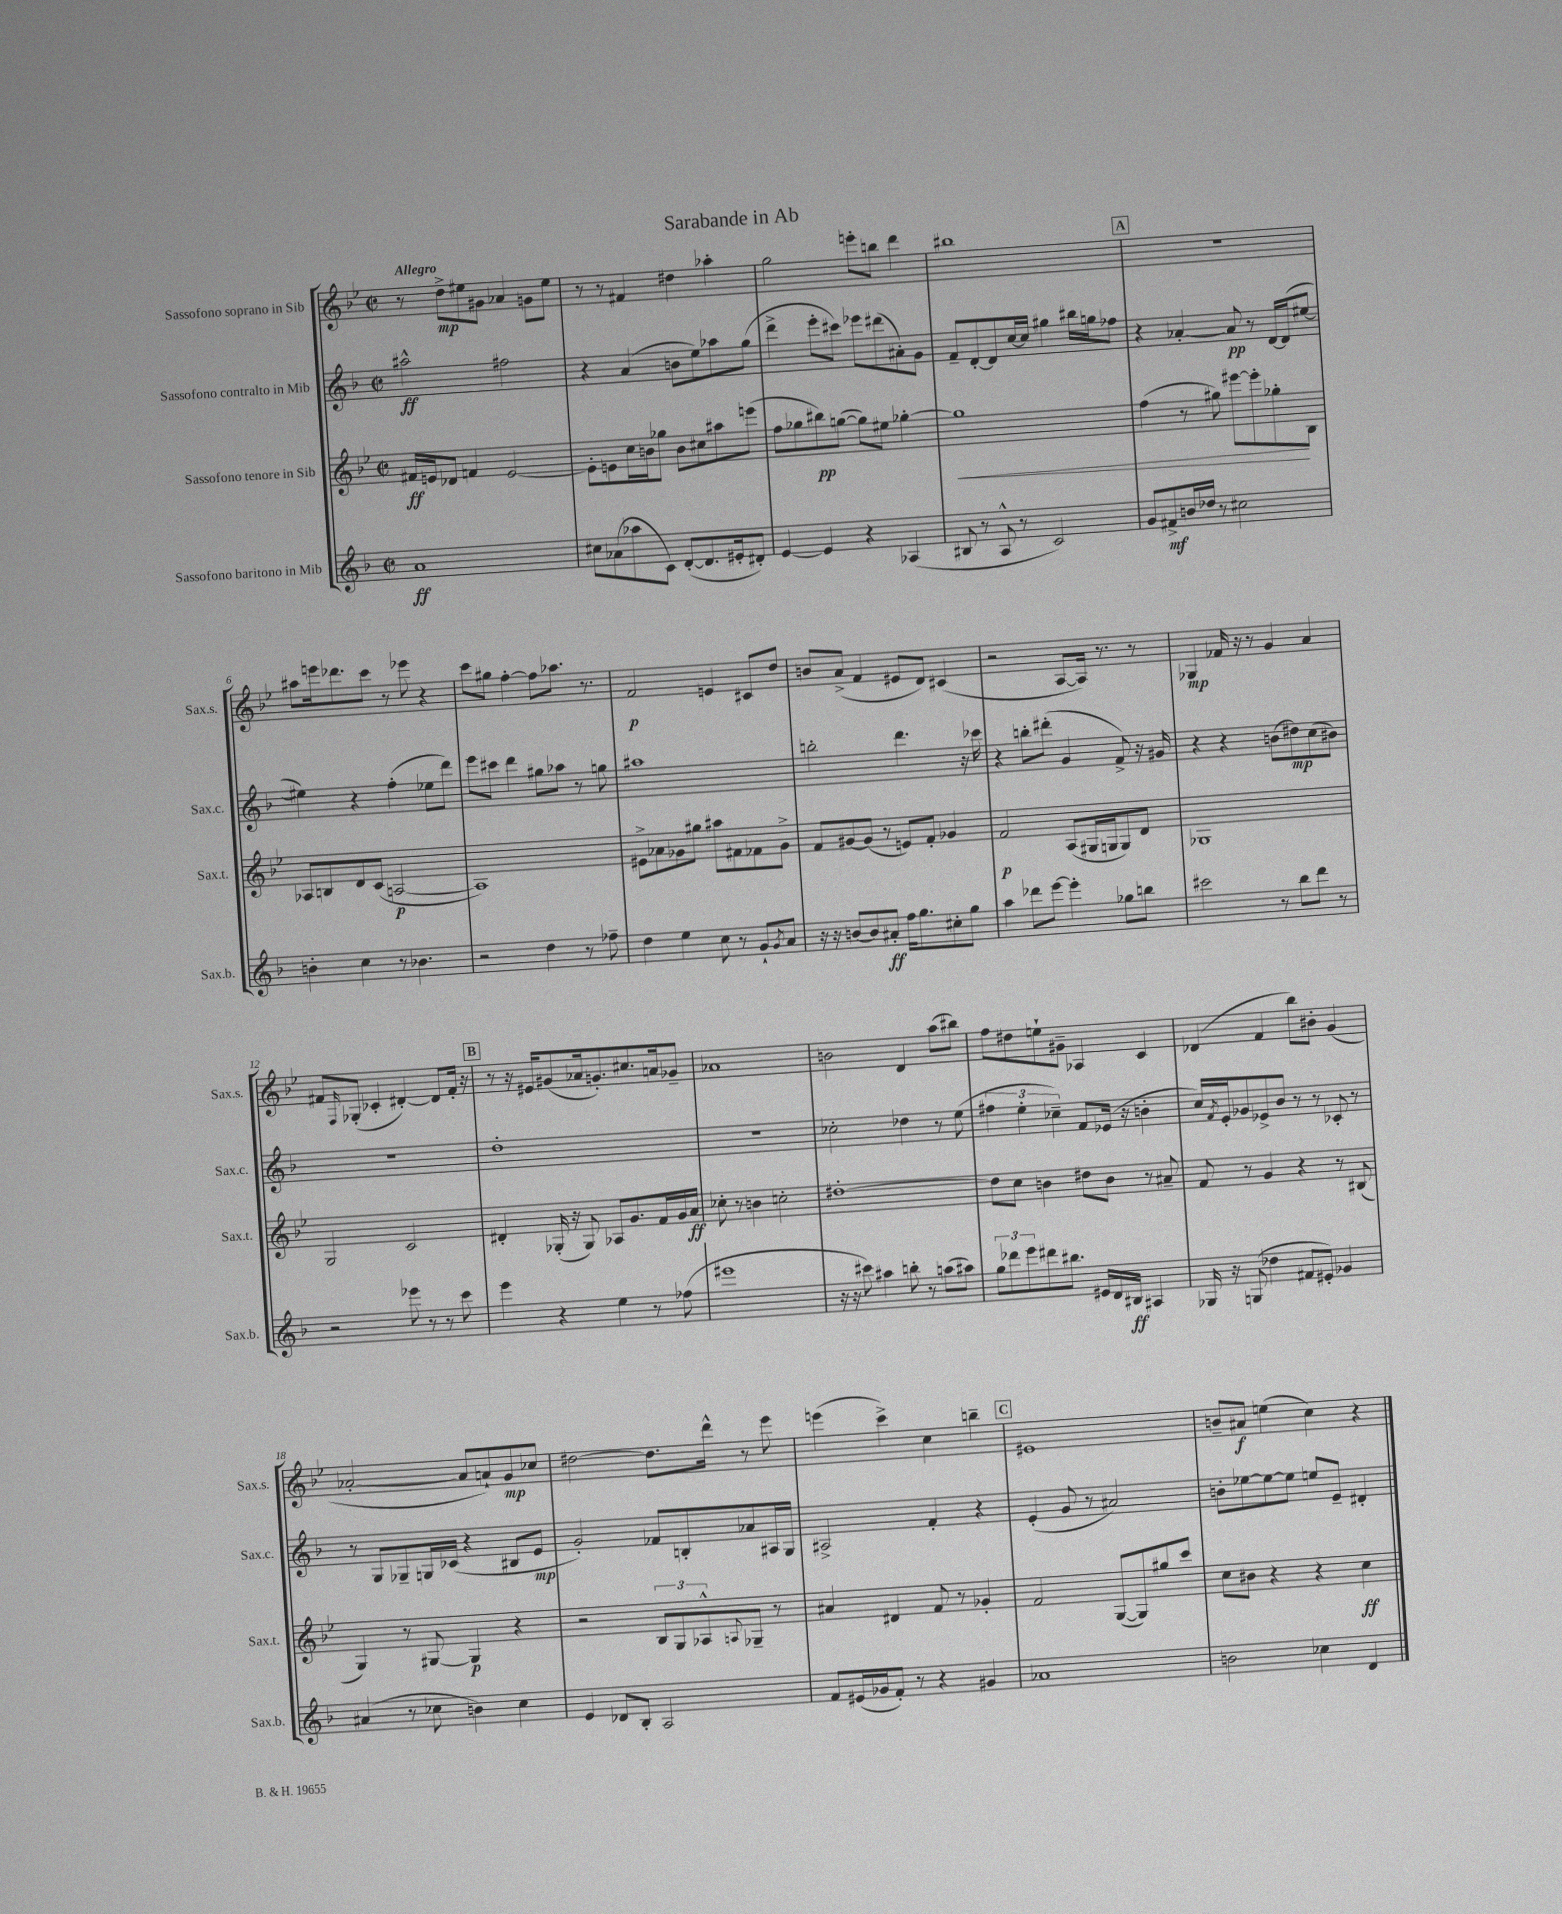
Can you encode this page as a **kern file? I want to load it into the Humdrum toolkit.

**kern	**kern	**kern	**kern
*staff4	*staff3	*staff2	*staff1
*clefG2	*clefG2	*clefG2	*clefG2
*k[b-]	*k[b-e-]	*k[b-]	*k[b-e-]
*M2/2	*M2/2	*M2/2	*M2/2
*met(c|)	*met(c|)	*met(c|)	*met(c|)
1a	16f#/LL	2aa#^^\	8r
.	16e/J	.	.
.	8d-/J	.	8dd^\L
.	4f/	.	8ee#\
.	.	.	8g#\J
.	[2e/	2ff#\	4a-/
.	.	.	8g\L
.	.	.	8ee#\J
=	=	=	=
8cc#\L	8e'\]L	4r	8r
(8a-\	8e\	.	8r
8aa-\	16cc\L	(4a/	4f#/
.	16b\J	.	.
8c\J)	8gg-\J	.	.
([8d'/L	8b\L	8b\L	4dd#\
8.d/]	8cc#\	8ee\)	.
.	8aa#\	8aa-\	4aa-'\
16e#'/k	.	.	.
8d#'/J)	(8eee\J	(8gg\J	.
=	=	=	=
[4e/	8ff\L	4ddd^\	2gg\
.	8gg-\	.	.
4e/]	8bb#\)	8eee'\L	.
.	([8gg\J	8ccc#\J)	.
4r	8gg\]L)	8eee-\L	8eee'\L
.	8ee#\J	(8ddd#\	8bb\J
(4A-/	[4gg-'\	8a#'\)	4ddd\
.	.	8g\J	.
=	=	=	=
8B#/	1gg-]	8f~/L	1bb#
8r	.	[8d'/	.
8A^^/	.	8d/]	.
8r	.	[16cc/L	.
.	.	16cc/]JJ	.
2c/)	.	4gg#\	.
.	.	16bb#\LL	.
.	.	16gg\J	.
.	.	8ff-\J	.
=	=	=	=
8g/L	(4ff\	4r	1r
8f#^/	.	.	.
16b/L	8r	[4a-'/	.
16dd-/JJ	.	.	.
8r	8gg#\)	.	.
2cc#\	[8eee#\L	8a-/]	.
.	8eee#'\]	8r	.
.	8gg-'\	[16d/LL	.
.	.	(16d/]J	.
.	8B-\J	[8ee#/J	.
=	=	=	=
4b'\	8A-/L	4ee#\])	8aa#\L
.	8B/	.	16eee\k
.	.	.	8.ddd-\
4cc\	8d/	4r	.
.	(8c/J	.	8ccc\J
8r	[2A/	(4ff'\	8r
4.b-\	.	.	8eee-\
.	.	8ee-\L	4r
.	.	8ddd\J)	.
=	=	=	=
2r	1A])	8eee\L	8ccc\L
.	.	8ccc#\J	8gg#\J
.	.	4ddd\	[4ff'\
4dd\	.	8gg#\L	8ff\]L
.	.	8aa-\J	8.aa-\J
8r	.	8r	.
.	.	.	8.r
8ff-~\	.	8gg\	.
=	=	=	=
4dd\	8e#^\L	1aa#	2f/
.	8a-\	.	.
4ee\	8g-\	.	.
.	8gg#\J	.	.
8cc\	8aa#\L	.	4e/
8r	8f#\	.	.
8g`/L	8f-\	.	8c#/L
8qg/	.	.	.
8a/J	8g-^\J	.	8dd/J
=	=	=	=
16r	8f/L	2bb'\	8b/L
16r	.	.	.
[8b/L	[8g#/	.	(8a^/J
8b/]	(8g#/]J	.	4f/
8a#'/J	8r	.	.
16ff\LK	8e/L)	4.ddd\	8e#/L
8.gg\	.	.	.
.	8f'/J	.	8d/J)
8cc#'\	4g-/	.	(4c#/
8gg\J	.	16r	.
.	.	16ccc-\	.
=	=	=	=
4aa\	2f/	4r	2r
8ddd-\L	.	8bb'\L	.
[8eee\J	.	(8ddd#'\J	.
4eee'\]	(8A/L	4g/	[8A/L
.	16G#/L	.	16A/]Jk)
.	16G/J	.	8.r
8gg-\L	8G/)	8f^/)	.
8bb\J	8d/J	16r	8r
.	.	16g#/	.
=	=	=	=
2ccc#\	1G-	4r	4G-/
.	.	4r	16f-/
.	.	.	16r
.	.	.	8r
8r	.	(8b\L	4g/
8bb-\L	.	8dd#\)	.
8ddd\J	.	(8cc\	4a/
8r	.	8b#\J)	.
=	=	=	=
2r	2G/	1r	8f#/L
.	.	.	16qqF/
.	.	.	(8G-'/J
.	.	.	4c-'/
8eee-\	2c/	.	[4d#'/)
8r	.	.	.
8r	.	.	8d#/]L
8ccc\	.	.	16f#'/Jk
.	.	.	16r
=	=	=	=
4eee\	4d#'/	1dd'	8r
.	.	.	16r
.	.	.	16e#/LK
4r	(16G-'/	.	(8g#/
.	16r	.	.
.	8G-/)	.	16a-/k
.	.	.	8.g'/)
4ee\	8A-/L	.	.
.	8.g/	.	8.cc#/
8r	.	.	.
.	16f/L	.	16a/k
(8ff-\	16g/	.	8g-~/J
.	16a/JJ	.	.
=	=	=	=
1eee#	8cc-'\	1r	1a-
.	8r	.	.
.	4b\	.	.
.	2cc'\	.	.
=	=	=	=
16r	[1dd#'	2cc-'\	2b\
16r	.	.	.
8ccc#\)	.	.	.
4aa#\	.	.	.
8bb'\	.	4dd-\	4d/
8r	.	.	.
(8aa\L	.	8r	(8aa\L
8aa#\J)	.	(8ee\	8bb#\J)
=	=	=	=
12gg\L	8dd#\]L	6ff#\	8ff\L
12ddd-\	.	.	.
.	8cc\J	.	8dd#\
12eee\	.	6ee'\	.
8ddd#\	4b\	.	8ee`\
.	.	6cc-~\)	.
8.bb#\J	.	.	8g#~\J
.	8dd#\L	8f/L	4A-/
16e#/LL	.	.	.
16d/	8b\J	(16e-/Jk	.
16B#/JJ	.	16r	.
4A#/	8r	4b'\	4c/
.	8a#~/	.	.
=	=	=	=
16G-/	8f/	16cc/LL)	(4d-/
.	.	8qf/	.
16r	.	16e'/J	.
(8G/	8r	8g-/	.
4dd-\	4g/	8e-^/	4f/
.	.	8b-/J	.
8f#/L	4r	8r	8bb-\L)
8e#'/J)	.	8r	8b#'\J
4g-/	8r	8c-'/	(4g/
.	(8B#/	8r	.
=	=	=	=
(4a#/	4G/)	8r	[2a-'/
.	.	8G/L	.
8r	8r	8G-~/	.
8cc-\	[8G#/	16G/L	.
.	.	(16c-/JJ	.
4b\)	4G#/]	4r	8a-/]L
.	.	.	8a`/)
4cc-\	4r	8B#/L	8g/
.	.	8e/J	8cc-/J
=	=	=	=
4e/	2r	2g'/)	[2dd#\
8d-/L	.	.	.
8B-'/J	.	.	.
2A/	12B-/L	8f-/L	8.dd#\]L
.	12G/	.	.
.	.	8B'/	.
.	12A-^^/	.	.
.	.	.	16ddd^^\Jk
.	8qqA/	.	.
.	8G-~/J	8a-/	8r
.	8r	16A#/L	8eee-\
.	.	16G/JJ	.
=	=	=	=
8f/L	4a#/	2A#^/	(4eee\
(16e#/L	.	.	.
16g-/J	.	.	.
8f'/J)	4d#/	.	4ccc^\)
8r	.	.	.
4r	8f/	4f'/	4cc\
.	8r	.	.
4g#/	4g-'/	4r	4bb~\
=	=	=	=
1a-	2f/	(4e'/	1e#
.	.	8g/	.
.	.	8r	.
.	([8G/L	2a#/)	.
.	8G/])	.	.
.	8gg#/	.	.
.	8ccc/J	.	.
=	=	=	=
2b\	8cc\L	8b'\L	8b~/L
.	8b#\J	[8ee-\	8a#/J
.	4r	8ee-\_	(4ee\
.	.	8ee-\]J	.
4cc-\	4r	8ee/L	4cc\)
.	.	8e~/J	.
4d/	4cc\	4d#'/	4r
==	==	==	==
*-	*-	*-	*-
